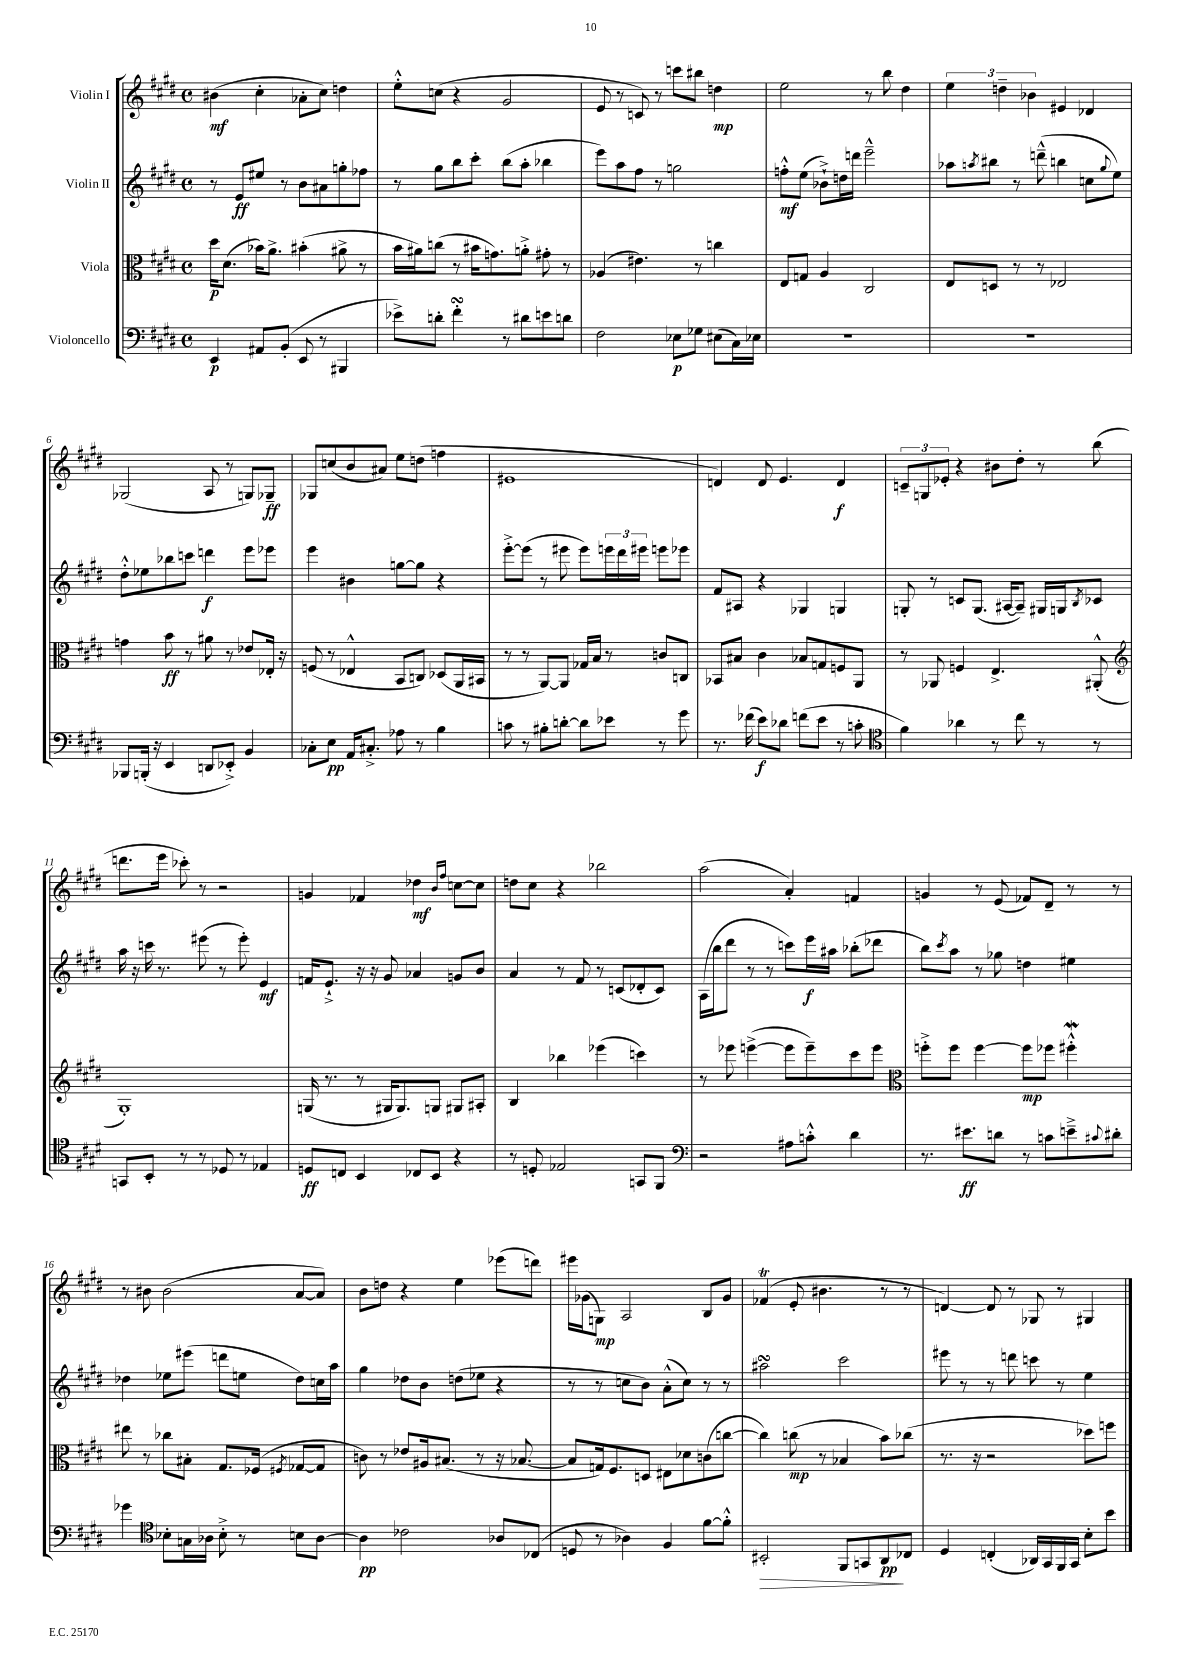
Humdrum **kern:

**kern	**kern	**kern	**kern
*staff4	*staff3	*staff2	*staff1
*clefF4	*clefC3	*clefG2	*clefG2
*k[f#c#g#d#]	*k[f#c#g#d#]	*k[f#c#g#d#]	*k[f#c#g#d#]
*M4/4	*M4/4	*M4/4	*M4/4
*met(c)	*met(c)	*met(c)	*met(c)
4EE	16dd#	8r	(4b#
.	(8.d#	.	.
.	.	8e	.
8AA#	16b-)	8ee#	4cc#'
.	8.a^	.	.
(8BB'	.	8r	.
8EE	(4b#'	8b	8a-'
8r	.	8a#	8cc#)
4BBB#	8a#^	8gg'	4dd
.	8r	8ff-	.
=	=	=	=
8e-^)	16b	8r	8ee'^^
.	16a#)	.	.
8d'	(8cc	8gg#	(8cc
4f#'	8r	8bb	4r
.	16b#	8ccc#'	.
.	8.g)	.	.
8r	.	(8bb	2g#
8d#	8a'^	8aa'	.
8e	8g#'	4bb-	.
8d	8r	.	.
=	=	=	=
2F#	(4A-	8eee)	8e
.	.	8aa	8r
.	4.e#)	8ff#	8c)
.	.	8r	8r
8E-	.	2gg	8ccc
8G-	8r	.	8bb#
(8E#	4cc	.	4dd
16C#)	.	.	.
16E-	.	.	.
=	=	=	=
1r	8E	8ff'^^	2ee
.	8G	(8ee	.
.	4A	8b-`^)	.
.	.	16dd	.
.	.	16ddd	.
.	2C#	2eee~^^	8r
.	.	.	8bb
.	.	.	4dd#
=	=	=	=
1r	8E	8aa-	6ee
.	.	8qaa	.
.	8D	8bb#	.
.	.	.	6dd~
.	8r	8r	.
.	.	.	6b-
.	8r	(8ddd~^^	.
.	2E-	4bb	4e#
.	.	8cc	4d-
.	.	8qqgg#	.
.	.	8ee)	.
=	=	=	=
8BBB-	4g	8dd#'^^	(2G-
(16BBB'	.	8ee-	.
16r	.	.	.
4EE	8b	8bb-	.
.	8r	8ccc	.
8DD	8a#	4ddd	8A
8EE-'^)	8r	.	8r
4BB	8e-	8eee	8G)
.	16E-'	8eee-	8G-~
.	16r	.	.
=	=	=	=
8C-'	(8F	4eee	8G-
8E	8r	.	(8cc
16AA	4E-^^	4b#	8b
8.C#'^	.	.	.
.	.	.	8a#)
8A-	8BB	[8gg	8ee
8r	8C)	8gg]	(8dd
4B	(8D-	4r	4ff
.	16AA	.	.
.	16BB#	.	.
=	=	=	=
8c	8r	[8eee'^	1e#
8r	8r	(8eee]	.
8B#'	[8AA)	8r	.
[8d'	8AA]	8eee#	.
8d]	16G-	8eee#)	.
.	16B	.	.
8e-	8r	24eee	.
.	.	24ddd#	.
.	.	24eee#	.
8r	8c	8eee	.
8g#	8C	8eee-	.
=	=	=	=
8.r	8BB-	8f#	4d)
.	8B#	8A#	.
(16f-	.	.	.
8e)	4c#	4r	8d
8d-	.	.	4.e
(8f	8B-	4G-	.
8e	8G	.	.
8r	8F	4G	4d
8c'	8AA	.	.
=	=	=	=
*clefC4	*	*	*
4f#)	8r	8G'	12c~
.	.	.	12G
.	8AA-	8r	.
.	.	.	12e-'
4a-	4F	8c	4r
.	.	(8.G	.
8r	4.E^	.	8b#
.	.	[16A#	.
8cc#	.	8A#~])	8dd#'
8r	.	16G#	8r
.	.	16G	.
.	.	8qB	.
8r	(8AA#'^^	8c-	(8bb
=	=	=	=
*	*clefG2	*	*
8GG	1G#')	16aa	8.ddd
.	.	16r	.
8BB'	.	16ccc	.
.	.	8.r	16eee
8r	.	.	8ccc-')
8r	.	(8eee#	8r
8D-	.	8r	2r
8r	.	8eee#')	.
4E-	.	4e	.
=	=	=	=
8D	(16G	16f	4g
.	8.r	8.e`^	.
8C	.	.	.
4BB	8r	16r	4f-
.	.	16r	.
.	16G#	8g#	.
.	8.G#)	.	.
8C-	.	4a-	4dd-
8BB	8G	.	.
.	.	.	16qqb
.	.	.	16qqff#
4r	8G#	8g	[8cc
.	8A#'	8b	8cc]
=	=	=	=
8r	4B	4a	8dd
8D'	.	.	8cc#
2E-	4bb-	8r	4r
.	.	8f#	.
.	(4eee-	8r	2bb-
.	.	(8c	.
8GG	4ccc)	8d-'	.
8FF#	.	8c)	.
=	=	=	=
*clefF4	*	*	*
2r	8r	(16A	(2aa
.	.	16bb	.
.	8eee-	8ddd#	.
.	([4eee^	8r	.
.	.	8r	.
8A#	8eee]	8ccc)	4a')
8c'^^	8eee~)	16eee	.
.	.	16aa#	.
4d#	8ccc#	(8bb-'	4f
.	8eee	8ddd-	.
=	=	=	=
*	*clefC3	*	*
8.r	8ff'^	8bb)	4g
.	.	8qccc#	.
.	8ff	8aa	.
8.e#	.	.	.
.	[4ff	8r	8r
8d	.	8gg-	(8e
8r	8ff]	4dd	8f-)
8c	8ff-	.	8d#~
8e~^	4ff#'^^	4ee#	8r
8qqc#	.	.	.
8d#'	.	.	8r
=	=	=	=
4g-	8ee#	4dd-	8r
.	8r	.	8b#
*clefC4	*	*	*
8B-'	8cc-	8ee-	(2b#
16G	8B#'	(8eee#	.
16A-	.	.	.
8B-'^	8.G#	8ddd	.
8r	.	8ee	.
.	(16F-	.	.
.	8qF#	.	.
8B	[8G-	8dd-)	[8a
[8A-	8G-]	16cc	8a])
.	.	16aa	.
=	=	=	=
4A-]	8c)	4gg#	8b
.	8r	.	8dd
2c-	8e-	8dd-	4r
.	16A#	8b	.
.	(8.B#	.	.
.	.	(8dd	4ee
.	8r	8ee-	.
8A-	16r	4r	(8eee-
.	[8.B-	.	.
(8C-	.	.	8ddd)
=	=	=	=
8D	8B-]	8r	16eee#
.	.	.	(16g-
8r	16G)	8r	8G)
.	8.F#	.	.
4A-)	.	8cc	2A
.	8D	8b)	.
4F#	8E#	(8a'^^	.
.	8d-	8cc)	.
[8f#	(8c	8r	8B
8f#'^^]	[8cc	8r	8g-
=	=	=	=
2BB#'	4cc])	2aa#	(4f-
.	(8cc	.	8e'
.	8r	.	4.b#
8FF#	4B-	2ccc#	.
8GG	.	.	.
8AA	8b)	.	8r
8C-	(8cc-	.	8r
=	=	=	=
4D#	8.r	8eee#	[4d)
.	.	8r	.
.	16r	.	.
(4C'	2r	8r	8d]
.	.	8ddd	8r
16AA-)	.	8ccc	8G-
16GG#	.	.	.
16FF#	.	8r	8r
16GG#	.	.	.
8B'	8dd-)	4ee	4G#
8b	8ff	.	.
==	==	==	==
*-	*-	*-	*-
